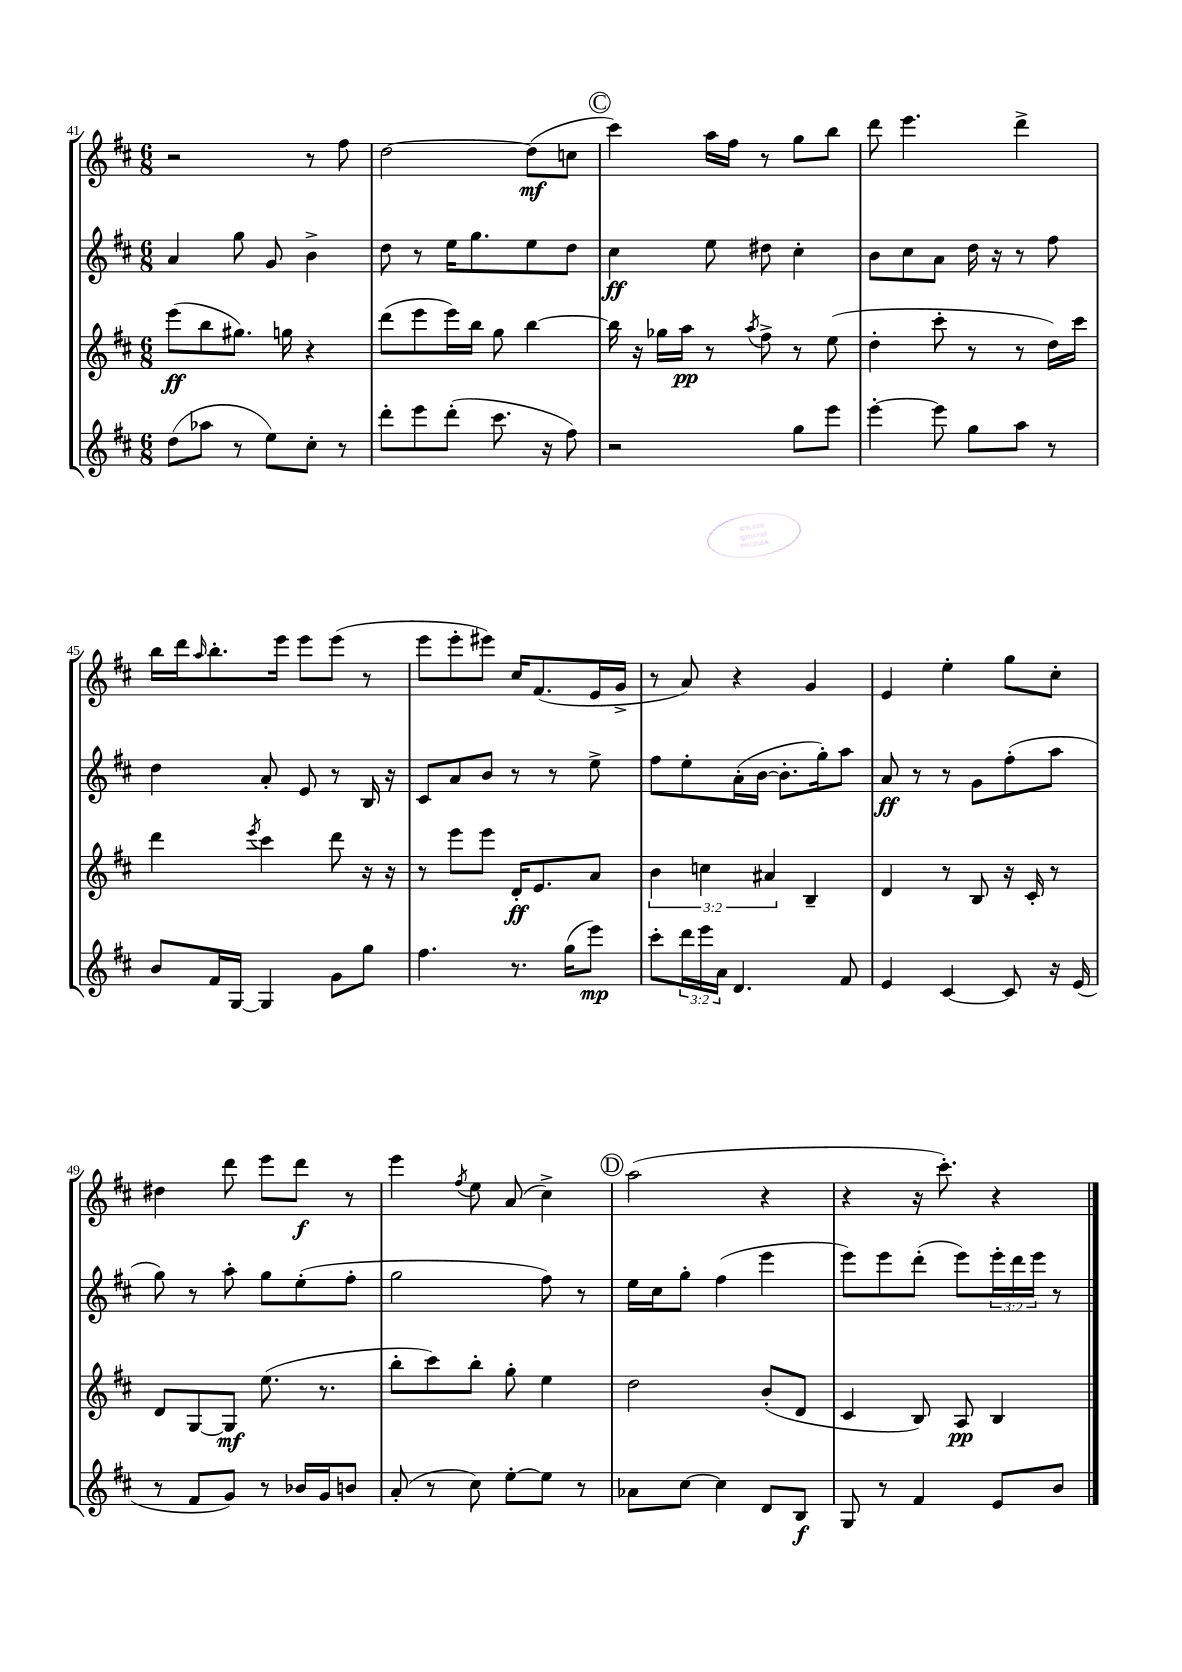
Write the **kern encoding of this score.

**kern	**dynam	**kern	**dynam	**kern	**dynam	**kern	**dynam
*part4	*part4	*part3	*part3	*part2	*part2	*part1	*part1
*staff4	*staff4	*staff3	*staff3	*staff2	*staff2	*staff1	*staff1
*clefG2	*	*clefG2	*	*clefG2	*	*clefG2	*
*k[f#c#]	*	*k[f#c#]	*	*k[f#c#]	*	*k[f#c#]	*
*M6/8	*	*M6/8	*	*M6/8	*	*M6/8	*
=41	=41	=41	=41	=41	=41	=41	=41
(8dd\L	.	(8eee\L	ff	4a/	.	2r	.
8aa-X\J	.	8bb\	.	.	.	.	.
8r	.	8.gg#X\J)	.	8gg\	.	.	.
8ee\L)	.	.	.	8g/	.	.	.
.	.	16ggn\	.	.	.	.	.
8cc#'\J	.	4r	.	4b^\	.	8r	.
8r	.	.	.	.	.	8ff#\	.
=42	=42	=42	=42	=42	=42	=42	=42
8ddd'\L	.	(8ddd\L	.	8dd\	.	[2dd\	.
8eee\	.	8eee\	.	8r	.	.	.
(8ddd'\J	.	16eee\L)	.	16ee\KL	.	.	.
.	.	16bb\JJ	.	8.gg\	.	.	.
8.ccc#\	.	8gg\	.	.	.	.	.
.	.	[4bb\	.	8ee\	.	(8dd\L]	mf
16r	.	.	.	.	.	.	.
8ff#\)	.	.	.	8dd\J	.	8ccn\J	.
!!LO:REH:place=s1:t=C
=43	=43	=43	=43	=43	=43	=43	=43
2r	.	16bb\]	.	4cc#\	ff	4ccc#\)	.
.	.	16r	.	.	.	.	.
.	.	16gg-X\LL	.	.	.	.	.
.	.	16aa\JJ	pp	.	.	.	.
.	.	8r	.	8ee\	.	16aa\LL	.
.	.	.	.	.	.	16ff#\JJ	.
.	.	8qaa/	.	.	.	.	.
.	.	8ff#^\	.	8dd#X\	.	8r	.
8gg\L	.	8r	.	4cc#'\	.	8gg\L	.
8eee\J	.	(8ee\	.	.	.	8bb\J	.
=44	=44	=44	=44	=44	=44	=44	=44
[4eee'\	.	4dd'\	.	8b\L	.	8ddd\	.
.	.	.	.	8cc#\	.	4.eee\	.
8eee\]	.	8ccc#'\	.	8a\J	.	.	.
8gg\L	.	8r	.	16dd\	.	.	.
.	.	.	.	16r	.	.	.
8aa\J	.	8r	.	8r	.	4ddd^\	.
8r	.	16dd\LL)	.	8ff#\	.	.	.
.	.	16ccc#\JJ	.	.	.	.	.
!!LO:LB:g=z
=45	=45	=45	=45	=45	=45	=45	=45
8b/L	.	4ddd\	.	4dd\	.	16bb\LL	.
.	.	.	.	.	.	16ddd\J	.
.	.	.	.	.	.	16qqaa/	.
16f#/L	.	.	.	.	.	8.bb'\	.
[16G/JJ	.	.	.	.	.	.	.
.	.	8qeee/	.	.	.	.	.
4G/]	.	4ccc#\	.	8a'/	.	.	.
.	.	.	.	.	.	16eee\Jk	.
.	.	.	.	8e/	.	8eee\L	.
8g\L	.	8ddd\	.	8r	.	(8eee\J	.
8gg\J	.	16r	.	16B/	.	8r	.
.	.	16r	.	16r	.	.	.
=46	=46	=46	=46	=46	=46	=46	=46
4.ff#\	.	8r	.	8c#/L	.	8eee\L	.
.	.	8eee\L	.	8a/	.	8eee'\	.
.	.	8eee\J	.	8b/J	.	8eee#X\J)	.
8.r	.	16d'/KL	ff	8r	.	16cc#/KL	.
.	.	8.e/	.	.	.	(8.f#/	.
.	.	.	.	8r	.	.	.
(16gg\KL	.	.	.	.	.	.	.
8eee\J)	mp	8a/J	.	8ee^\	.	16e/L	.
.	.	.	.	.	.	16g^/JJ	.
=47	=47	=47	=47	=47	=47	=47	=47
8ccc#'\L	.	6b\	.	8ff#\L	.	8r	.
24ddd\L	.	.	.	8ee'\	.	8a/)	.
24eee\	.	6ccn\	.	.	.	.	.
24a\JJ	.	.	.	.	.	.	.
4.d/	.	.	.	(16a'\L	.	4r	.
.	.	.	.	[16b\JJ	.	.	.
.	.	6a#X/	.	.	.	.	.
.	.	.	.	8.b'\L]	.	.	.
.	.	4B~/	.	.	.	4g/	.
.	.	.	.	16gg'\k)	.	.	.
8f#/	.	.	.	8aa\J	.	.	.
=48	=48	=48	=48	=48	=48	=48	=48
4e/	.	4d/	.	8a/	ff	4e/	.
.	.	.	.	8r	.	.	.
[4c#/	.	8r	.	8r	.	4ee'\	.
.	.	8B/	.	8g\L	.	.	.
8c#/]	.	16r	.	(8ff#'\	.	8gg\L	.
.	.	16c#'/	.	.	.	.	.
16r	.	8r	.	8aa\J	.	8cc#'\J	.
(16e/	.	.	.	.	.	.	.
!!LO:LB:g=z
=49	=49	=49	=49	=49	=49	=49	=49
8r	.	8d/L	.	8gg\)	.	4dd#X\	.
8f#/L	.	[8G/	.	8r	.	.	.
8g/J)	.	8G/J]	mf	8aa'\	.	8ddd\	.
8r	.	(8.ee\	.	8gg\L	.	8eee\L	.
16b-X/LL	.	.	.	(8ee'\	.	8ddd\J	f
16g/J	.	8.r	.	.	.	.	.
8bn/J	.	.	.	8ff#'\J	.	8r	.
=50	=50	=50	=50	=50	=50	=50	=50
(8a'/	.	8bb'\L	.	2gg\	.	4eee\	.
8r	.	8ccc#\)	.	.	.	.	.
.	.	.	.	.	.	8qff#/	.
8cc#\)	.	8bb'\J	.	.	.	8ee\	.
[8ee'\L	.	8gg'\	.	.	.	(8a/	.
8ee\J]	.	4ee\	.	8ff#\)	.	4cc#^\)	.
8r	.	.	.	8r	.	.	.
!!LO:REH:place=s1:t=D
=51	=51	=51	=51	=51	=51	=51	=51
8a-X\L	.	2dd\	.	16ee\LL	.	(2aa\	.
.	.	.	.	16cc#\J	.	.	.
[8cc#\J	.	.	.	8gg'\J	.	.	.
4cc#\]	.	.	.	(4ff#\	.	.	.
8d/L	.	(8b'/L	.	4eee\	.	4r	.
8B/J	f	8d/J	.	.	.	.	.
=52	=52	=52	=52	=52	=52	=52	=52
8G/	.	4c#/	.	8eee\L)	.	4r	.
8r	.	.	.	8eee\	.	.	.
4f#/	.	8B/)	.	(8ddd'\J	.	16r	.
.	.	.	.	.	.	8.ccc#'\)	.
.	.	8A/	pp	8eee\L)	.	.	.
8e/L	.	4B/	.	24eee'\L	.	4r	.
.	.	.	.	24ddd\	.	.	.
.	.	.	.	24eee\JJ	.	.	.
8b/J	.	.	.	8r	.	.	.
==	==	==	==	==	==	==	==
*-	*-	*-	*-	*-	*-	*-	*-
